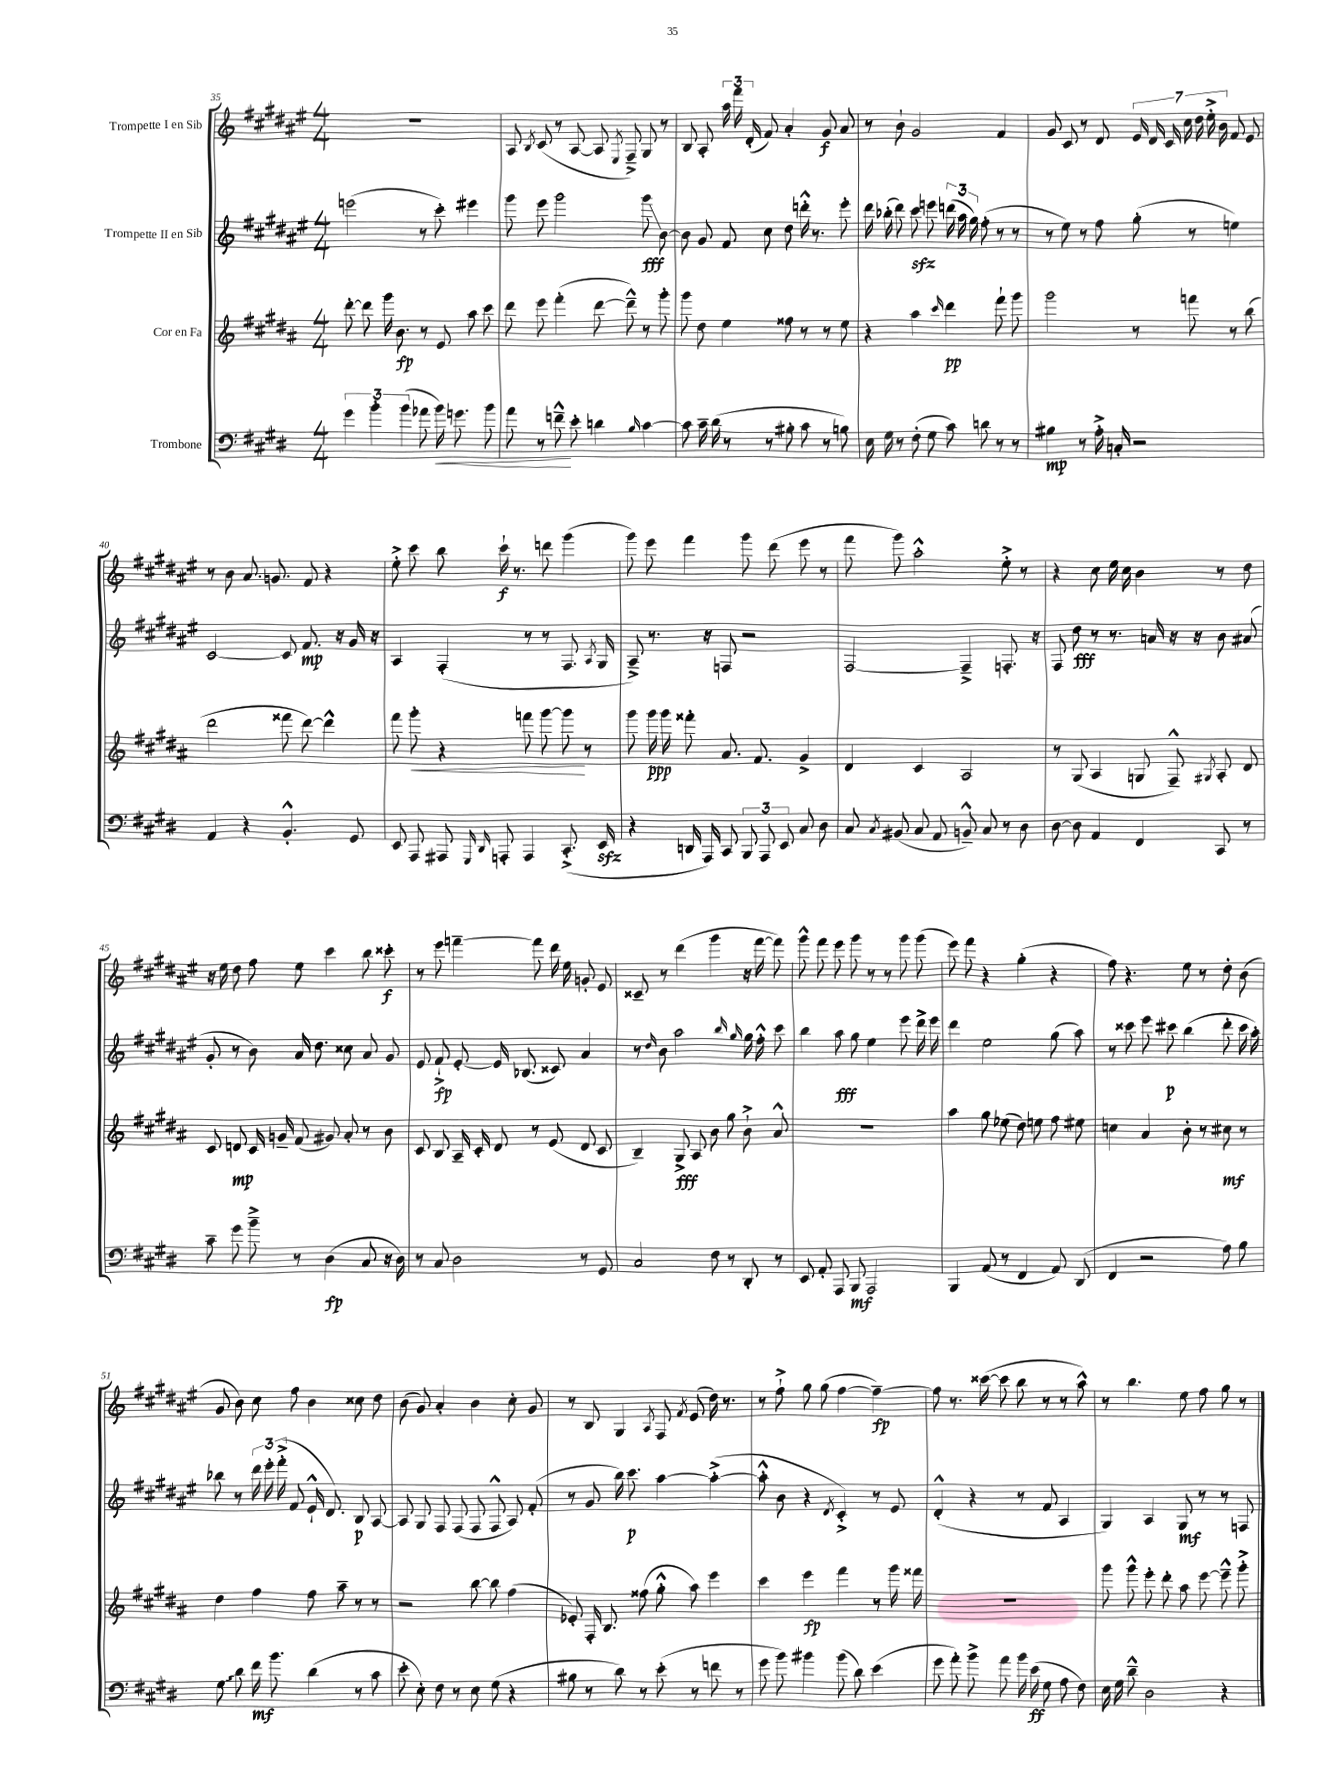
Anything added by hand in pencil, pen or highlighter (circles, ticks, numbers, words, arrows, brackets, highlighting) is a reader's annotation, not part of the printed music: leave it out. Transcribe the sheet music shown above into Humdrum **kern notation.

**kern	**kern	**kern	**kern
*staff4	*staff3	*staff2	*staff1
*clefF4	*clefG2	*clefG2	*clefG2
*k[f#c#g#d#]	*k[f#c#g#d#a#]	*k[f#c#g#d#a#e#]	*k[f#c#g#d#a#e#]
*M4/4	*M4/4	*M4/4	*M4/4
6g#\	[8ddd#'\	(2eee\	1r
.	8ddd#\]	.	.
6b'\	.	.	.
.	16ggg#\	.	.
.	8.b\	.	.
(6b\	.	.	.
8a-\	8r	8r	.
16b\)	8e/	8ccc#'\)	.
8.g\	.	.	.
.	8aa#\	4eee#\	.
8b\	8ccc#\	.	.
=	=	=	=
8a\	8ddd#\	8ggg#\	8A#/
.	.	.	8qB/
8r	8eee\	8eee#\	(8c#/
8f~^^\	(4fff#'\	2ggg#\	8r
8e'\	.	.	[8A#/
4d\	[8ddd#\	.	8A#/]
.	.	.	8qE#/
.	8ddd#~^^\])	.	8F#~^/)
16qqB/	.	.	.
[4c#\	8r	8ggg#\	8G#/
.	8ggg#'\	[8b\	8r
=	=	=	=
8c#\]	8ggg#\	8b\]	8B/
16c#~\	8dd#\	8g#/	8A#'/
(16d#\	.	.	.
8r	4ee\	8f#/	24aa#\
.	.	.	24fff#\
.	.	.	(24d#'/
8r	.	8cc#\	8f#/)
8B#'\	8ff##\	8dd#\	4a#'/
8c#\	8r	16ddd'^^\	.
.	.	8.r	.
8r	8r	.	8g#/
8B\)	8ee\	8eee#'\	8a#/
=	=	=	=
16E\	4r	16ddd#\	8r
16G#\	.	(16bb-'\	.
8r	.	8ddd#\)	8b`\
(8F#'\	4aa#\	8ccc#\	2g#/
8G#\	.	8eee\	.
.	16qqccc#/	.	.
8c#\)	4ddd#\	(24ddd\	.
.	.	24aa#\	.
.	.	24gg#\)	.
8d\	.	(8ff#'\	.
8r	8fff#`\	8r	4f#/
8r	8ggg#\	8r	.
=	=	=	=
4B#\	2ggg#\	8r	8g#/
.	.	8ee#\)	8c#/
8r	.	8r	8r
16A'^\	.	8ff#\	8d#/
16C'/	.	.	.
2r	8r	(8gg#'\	28e#/
.	.	.	28d#/
.	.	.	28c#/
.	.	.	28cc#\
.	8fff\	8r	.
.	.	.	28dd#\
.	.	.	28ee#'^\
.	.	.	28b\
.	8r	4ee\)	8f#/
.	(8bb\	.	8e#/
=	=	=	=
4AA/	2ddd#\	[2c#/	8r
.	.	.	8b\
4r	.	.	8.a#/
.	.	.	8.g/
4.BB'^^/	8fff##\	8c#/]	.
.	[8ddd#\)	8.f#/	8f#/
.	4ddd#^^\]	.	4r
.	.	16r	.
8GG#/	.	16g#/	.
.	.	16r	.
=	=	=	=
8EE/	8fff#\	4A#/	8ee#'^\
8AAA/	8ggg#'\	.	8ccc#\
8AAA#/	4r	(4F#'/	8bb\
16qqGGG#/	.	.	.
16qqDD#/	.	.	.
8AAA'/	.	.	16ccc#`\
.	.	.	8.r
4AAA/	8fff\	8r	.
.	[8ggg#\	8r	8ddd\
(8.CC#'^/	8ggg#\]	8.F#/	(4ggg#\
.	8r	.	.
.	.	8qA#/	.
16EE/	.	16G#/	.
=	=	=	=
4r	8ggg#\	8A#~^/)	8ggg#\)
.	16ggg#\	8.r	8eee#\
.	16ggg#\	.	.
16DD/	8fff##'\	.	4fff#\
16AAA/)	.	16r	.
8CC#/	8.a#/	8F/	.
12BBB/	.	2r	8ggg#\
.	8.f#/	.	.
12AAA/	.	.	.
.	.	.	(8ddd#\
12EE/	.	.	.
8C#/	4g#^/	.	8eee#\
8D#\	.	.	8r
=	=	=	=
8C#/	4d#/	[2F#/	8fff#\
8qC#/	.	.	.
(8BB#/	.	.	8ggg#\)
8C#/	4c#/	.	2aa#'^^\
8AA/	.	.	.
8BB~^^/)	2A#/	4F#~^/]	.
8C#/	.	.	.
8r	.	8.F'/	8ee#'^\
8D#\	.	.	8r
.	.	16r	.
=	=	=	=
[8D#\	8r	8F#/	4r
8D#\]	(8G#/	8dd#\	.
4AA/	4A#/	8r	8cc#\
.	.	8.r	16ee#\
.	.	.	16cc#\
4FF#/	8G/	.	4b\
.	.	16a/	.
.	8F#~^^/)	16r	.
.	.	16r	.
.	8qG#/	.	.
8CC#/	8A#'/	8b\	8r
8r	8d#/	(8a#/	8dd#\
=	=	=	=
8c#~\	8c#/	8g#'/	16r
.	.	.	16ee#\
8g#\	8d/	8r	8dd#\
8b~^\	16c#/	8b\)	8ff#\
.	16g~/	.	.
8r	(8f#/	16a#/	8ee#\
.	.	8.dd#\	.
(4D#\	8g#/)	.	4ccc#\
.	8a#'/	8cc##\	.
8C#/	8r	8a#/	8bb\
16r	8b\	8g#/	8ccc##'\
16D#\)	.	.	.
=	=	=	=
8r	8c#/	8e#/	8r
8C#/	8B/	8f#`^/	8eee#\
2D#\	16A#~/	[8e#'/	[4fff~\
.	16c#'/	.	.
.	8d#/	16e#/]	.
.	.	(8.B-/	.
.	8r	.	8fff\]
.	(8e/	8c##/)	16ddd#\
.	.	.	16ee#\
8r	8d#/	4a#/	8g'/
8GG#/	8c#/	.	8e#/
=	=	=	=
2C#/	4B~/)	8r	8c##~/
.	.	16qqdd#/	.
.	.	8b\	8r
.	8G#^/	2aa#\	(4ddd#\
.	8A#/	.	.
8F#\	8b\	.	4ggg#\
8r	8gg#\	.	.
.	.	16qqbb/	.
.	.	16qqgg#/	.
8DD#'/	8b`^\	16gg#\	16r
.	.	16ff#'^^\	[16fff#\
8r	8a#^^/	8ccc#\	8fff#\])
=	=	=	=
8EE/	1r	4bb\	8ggg#^^\
8AA'/	.	.	8fff#\
8AAA/	.	8aa#\	8eee#\
8BBB/	.	8gg#\	8ggg#\
2AAA/	.	4ee#\	8r
.	.	.	8r
.	.	8eee#\	8ggg#\
.	.	16ddd#^\	(8ggg#\
.	.	16eee#\	.
=	=	=	=
4BBB/	4aa#\	4ddd#\	8eee#\)
.	.	.	8fff#\
(8AA/	8gg#\	2ee#\	4r
8r	(8ee-\	.	.
4FF#/	8dd#\)	.	(4gg#'\
.	8ee\	.	.
8AA/)	8ff#\	(8gg#\	4r
(8DD#/	8ee#\	8aa#\)	.
=	=	=	=
4FF#/	4cc\	8r	8ff#\)
.	.	8ccc##\	4.r
2r	4a#/	8eee#\	.
.	.	8ccc#\	.
.	8b'\	(4bb\	8ee#\
.	8r	.	8r
8A\)	8cc#\	8ddd#'\	8dd#'\
8B\	8r	16ccc#\	(8b\
.	.	16aa#'\)	.
=	=	=	=
8G#\	4dd#\	8bb-\	8g#/
8d#\	.	8r	8b\)
16f#\	4ff#\	24ddd#\	8cc#\
.	.	24eee#'\	.
8.b\	.	.	.
.	.	(24fff#'^\	.
.	.	8f#/	8ff#\
(4d#\	8ff#\	16e#`^^/	4b\
.	.	8.d#/)	.
.	8aa#~\	.	.
8r	8r	8B/	8cc##\
8c#\	8r	[8A#/	8dd#\
=	=	=	=
8e'\	2r	8A#/]	(8b\
8E'\)	.	8G#/	8g#/)
8F#\	.	8F#/	4a#'/
8r	.	(8F#/	.
8E\	[8bb\	8F#/	4b\
(8G#\	8bb\]	8F#^^/	.
4r	(4ff#\	8A#/)	8cc#'\
.	.	(8f#'/	8g#/
=	=	=	=
8B#\	8e-'/)	8r	8r
8r	16F#'/	8g#/	8B/
.	8.B/	.	.
8d#\)	.	16bb\)	4G#/
.	.	8.ccc#\	.
8r	(8ff##\	.	.
.	.	.	8qA#/
(8e'\	8gg#'^^\	[4aa#\	8F#/
.	.	.	8qf#/
8r	8aa#\)	.	(8e#/
8f\	4eee\	(4aa#'^\_	16dd#\)
.	.	.	8.r
8r	.	.	.
=	=	=	=
8g#\	4ccc#\	8aa#'^^\]	8r
8b\)	.	8b\	8ff#`^\
4b#\	4eee\	4r	8gg#\
.	.	.	(8gg#\
.	.	8qd#/	.
(8b#\	4fff#\	4c#'^/)	[4ff#\
8d#\)	.	.	.
(4e\	8r	8r	4ff#~\_)
.	16ggg#\	8e#/	.
.	16fff##\	.	.
=	=	=	=
8g#\	1r	(4d#'^^/	8ff#\]
8a'\)	.	.	8.r
8b^\	.	4r	.
.	.	.	([16ccc##\
8a\	.	.	8ccc##\]
16b\	.	8r	8bb\
(16e\	.	.	.
8G#\	.	8f#/	8r
8A\	.	4A#/	8r
8F#\)	.	.	8aa#^^\)
=	=	=	=
16E\	8ggg#\	4G#/)	8r
16G#\	.	.	.
8d#~^^\	8ggg#^^\	.	4.bb\
2D#\	8eee'\	4A#/	.
.	8ddd#'\	.	.
.	8aa#\	8G#/	8ee#\
.	[8eee\	8r	8ff#\
4r	8eee~^^\]	8r	8gg#\
.	8ggg#'^\	8F/	8r
==	==	==	==
*-	*-	*-	*-
